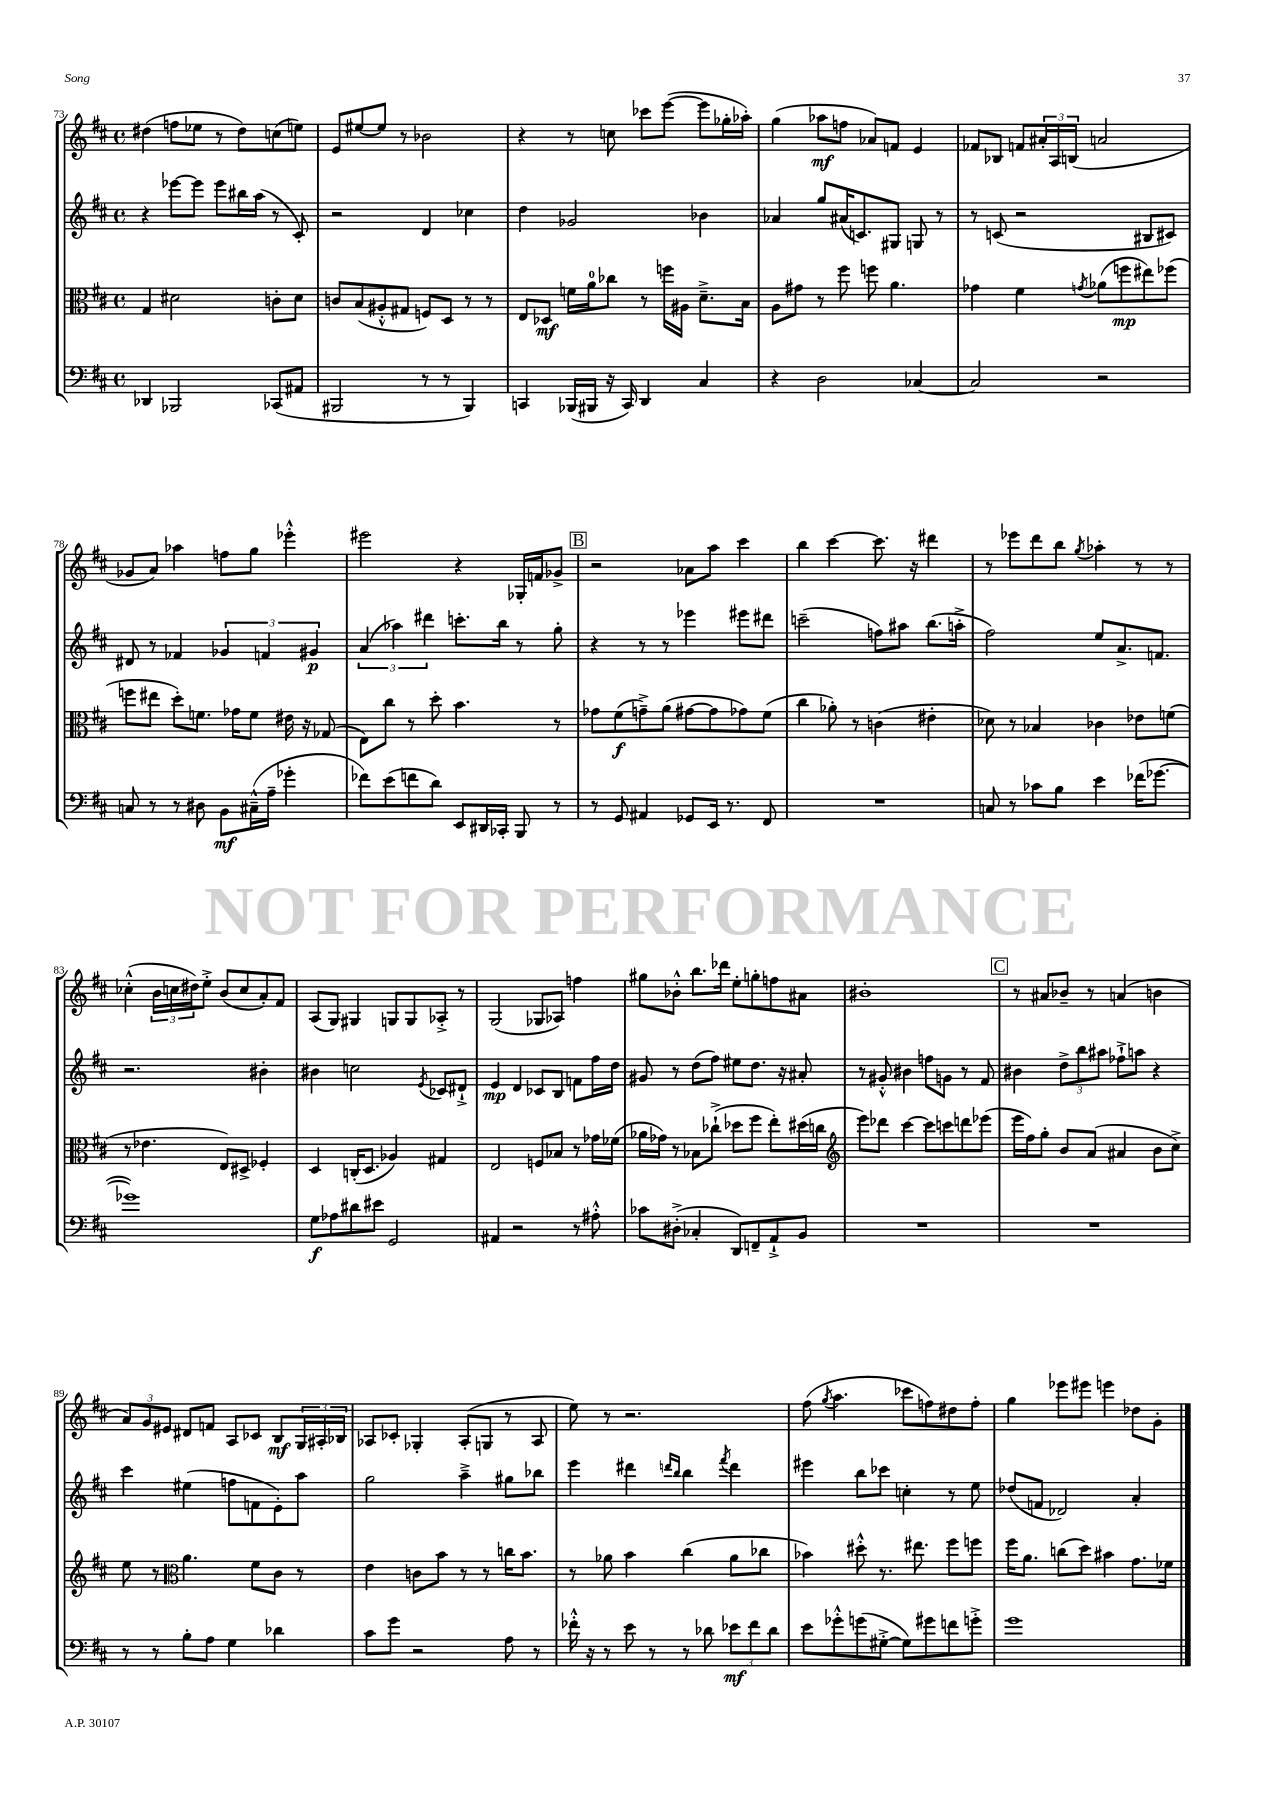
<<
\new StaffGroup <<
\new Staff = "s0" {
    \clef treble \key d \major \defaultTimeSignature \time 4/4
    dis''4( f''8 ees''8 r8 dis''8) c''8( e''8) |
    e'8 eis''8~ eis''8 r8 bes'2 |
    r4 r8 c''8 ces'''8 e'''8~( e'''8 ges''16-. aes''16-.) |
    g''4( aes''8\mf f''8 aes'8) f'8 e'4 |
    fes'8 bes8 f'8 \tuplet 3/2 { ais'16-. a16 b16( } a'2 |
    ges'8 a'8) aes''4 f''8 g''8 ees'''4-.-^ |
    eis'''2 r4 ges16-. f'16 ges'8-> |
    \mark \markup { \box "B" } r2 aes'8 a''8 cis'''4 |
    b''4 cis'''4~ cis'''8. r16 dis'''4 |
    r8 ees'''8 d'''8 b''8 \acciaccatura { g''8 } aes''4-. r8 r8 |
    ces''4-.-^( \tuplet 3/2 { b'16 c''16 dis''16) } e''8-.-> b'8( c''8 a'8-.) fis'8 |
    a8( g8) gis4 g8 g8 aes8-.-> r8 |
    g2( ges8 aes8) f''4 |
    gis''8 bes'8-.-^ b''8. des'''16 e''8-. g''8-. f''8 ais'8 |
    bis'1-. |
    \mark \markup { \box "C" } r8 ais'8 bes'8-- r8 a'4( b'4 |
    \tuplet 3/2 { a'8) g'8 eis'8 } dis'8 f'8 a8 ces'8 b8\mf \tuplet 3/2 { g16 ais16-. bes16 } |
    aes8 ces'8-. ges4-. aes8-.( g8 r8 aes8 |
    e''8) r8 r2. |
    fis''8( \acciaccatura { g''8 } a''4. ces'''8 f''8) dis''8 f''8-. |
    g''4 ees'''8 eis'''8 e'''4 des''8 g'8-. \bar "|." |
}
\new Staff = "s1" {
    \clef treble \key d \major \defaultTimeSignature \time 4/4
    r4 ees'''8~ ees'''8 ees'''8 bis''16 a''16( r8 cis'8-.) |
    r2 d'4 ces''4 |
    d''4 ges'2 bes'4 |
    aes'4 g''8 ais'16( c'8.) gis8 g8 r8 |
    r8 c'8( r2 bis8 cis'8) |
    dis'8 r8 fes'4 \tuplet 3/2 { ges'4 f'4 gis'4\p } |
    \tuplet 3/2 { a'4( aes''4) dis'''4 } c'''8.-. b''16 r8 g''8-. |
    \mark \markup { \box "B" } r4 r8 r8 ees'''4 eis'''8 dis'''8 |
    c'''2--( f''8) ais''8 b''8.( a''16-.-> |
    fis''2) e''8 a'8.-> f'8. |
    r2. bis'4-. |
    bis'4 c''2 \acciaccatura { e'8 } ces'8 dis'8-!-> |
    e'4\mp d'4 ces'8 b8 f'8 fis''16 d''16 |
    gis'8 r8 d''8( fis''8) eis''8 d''8. r16 ais'8-. |
    r8 gis'8-.-^ bis'4 f''8 g'8 r8 fis'8 |
    \mark \markup { \box "C" } bis'4 \tuplet 3/2 { d''8-> b''8 ais''8 } fes''8-!-> a''8 r4 |
    cis'''4 eis''4( f''8 f'8 e'8-.) a''8 |
    g''2 a''4---> gis''8 bes''8 |
    e'''4 dis'''4 \grace { d'''16 b''16 } b''4 \acciaccatura { fis'''8 } d'''4 |
    eis'''4 b''8 ces'''8 c''4-. r8 e''8 |
    des''8( f'8 des'2) a'4-. \bar "|." |
}
\new Staff = "s2" {
    \clef alto \key d \major \defaultTimeSignature \time 4/4
    g4 dis'2 c'8-. dis'8 |
    c'8 b8( ais8-.-^ gis8 f8) d8 r8 r8 |
    e8 des8\mf f'16 a'16-0 ces''8 r8 f''16 ais16 d'8.---> b16 |
    a8 gis'8 r8 fis''8 f''8 a'4. |
    ges'4 fis'4 \acciaccatura { g'8 } aes'8( f''8\mp eis''8) fes''8( |
    f''8 eis''8 d''8-.) f'8. ges'16 f'8 eis'16 r16 ges8( |
    e8) cis''8 r8 d''8-. b'4. r8 |
    \mark \markup { \box "B" } ges'8 fis'8\f( g'8--->) a'8( gis'8~ gis'8 ges'8) fis'8( |
    cis''4 aes'8-.) r8 c'4( eis'4-. |
    des'8) r8 bes4 ces'4 ees'8 f'8( |
    r8 ees'4. e8) dis8-> fes4-. |
    d4 c16-.( d8. aes4) gis4 |
    e2 f8 bes8 r8 ges'16 fes'16( |
    aes'16 ges'16) r8 bes8 ces''8-!->( des''8 fis''8 e''8-.) dis''16( c''16 |
    \clef treble e'''8) des'''8 cis'''4~ cis'''8 c'''8 d'''8 ees'''8( |
    \mark \markup { \box "C" } e'''16 fis''16) g''8-. b'8 a'8( ais'4 b'8 cis''8->) |
    e''8 r8 \clef alto a'4. fis'8 cis'8 r8 |
    e'4 c'8 b'8 r8 r8 c''16 b'8. |
    r8 aes'8 b'4 cis''4( aes'8 ces''8 |
    bes'4) dis''8-.-^ r8. eis''8. fis''8 f''8 |
    fis''16 a'8. c''8( d''8) bis'4 g'8. fes'16 \bar "|." |
}
\new Staff = "s3" {
    \clef bass \key d \major \defaultTimeSignature \time 4/4
    des,4 bes,,2 ces,8( ais,8 |
    bis,,2 r8 r8 bis,,4) |
    c,4 bes,,16( bis,,16 r16 c,16) d,4 cis4 |
    r4 d2 ces4~ |
    ces2 r2 |
    c8 r8 r8 dis8 b,8\mf cis16---^( a16-- ges'4-. |
    fes'8) e'8( f'8 d'8) e,8 dis,16 ces,16-. b,,8 r8 |
    \mark \markup { \box "B" } r8 g,8 ais,4 ges,8 e,16 r8. fis,8 |
    R1 |
    c8 r8 ces'8 b8 e'4 fes'16( ges'8.~ |
    ges'1) |
    g8\f aes8 dis'8 eis'8 g,2 |
    ais,4 r2 r8 ais8-.-^ |
    ces'8 dis8-.->( ces4-. d,8) f,8-- a,8-!-> b,8 |
    R1 |
    \mark \markup { \box "C" } R1 |
    r8 r8 b8-. a8 g4 des'4 |
    cis'8 g'8 r2 a8 r8 |
    fes'16-.-^ r16 r8 e'8 r8 r8 des'8 \tuplet 3/2 { ees'8\mf fes'8 des'8 } |
    e'8 ges'8-.-^ g'8( gis8~-.-> gis8) gis'8 f'8 g'8-.-> |
    g'1 \bar "|." |
}
>>
>>
\layout { \context { \Score currentBarNumber = #73 } }
